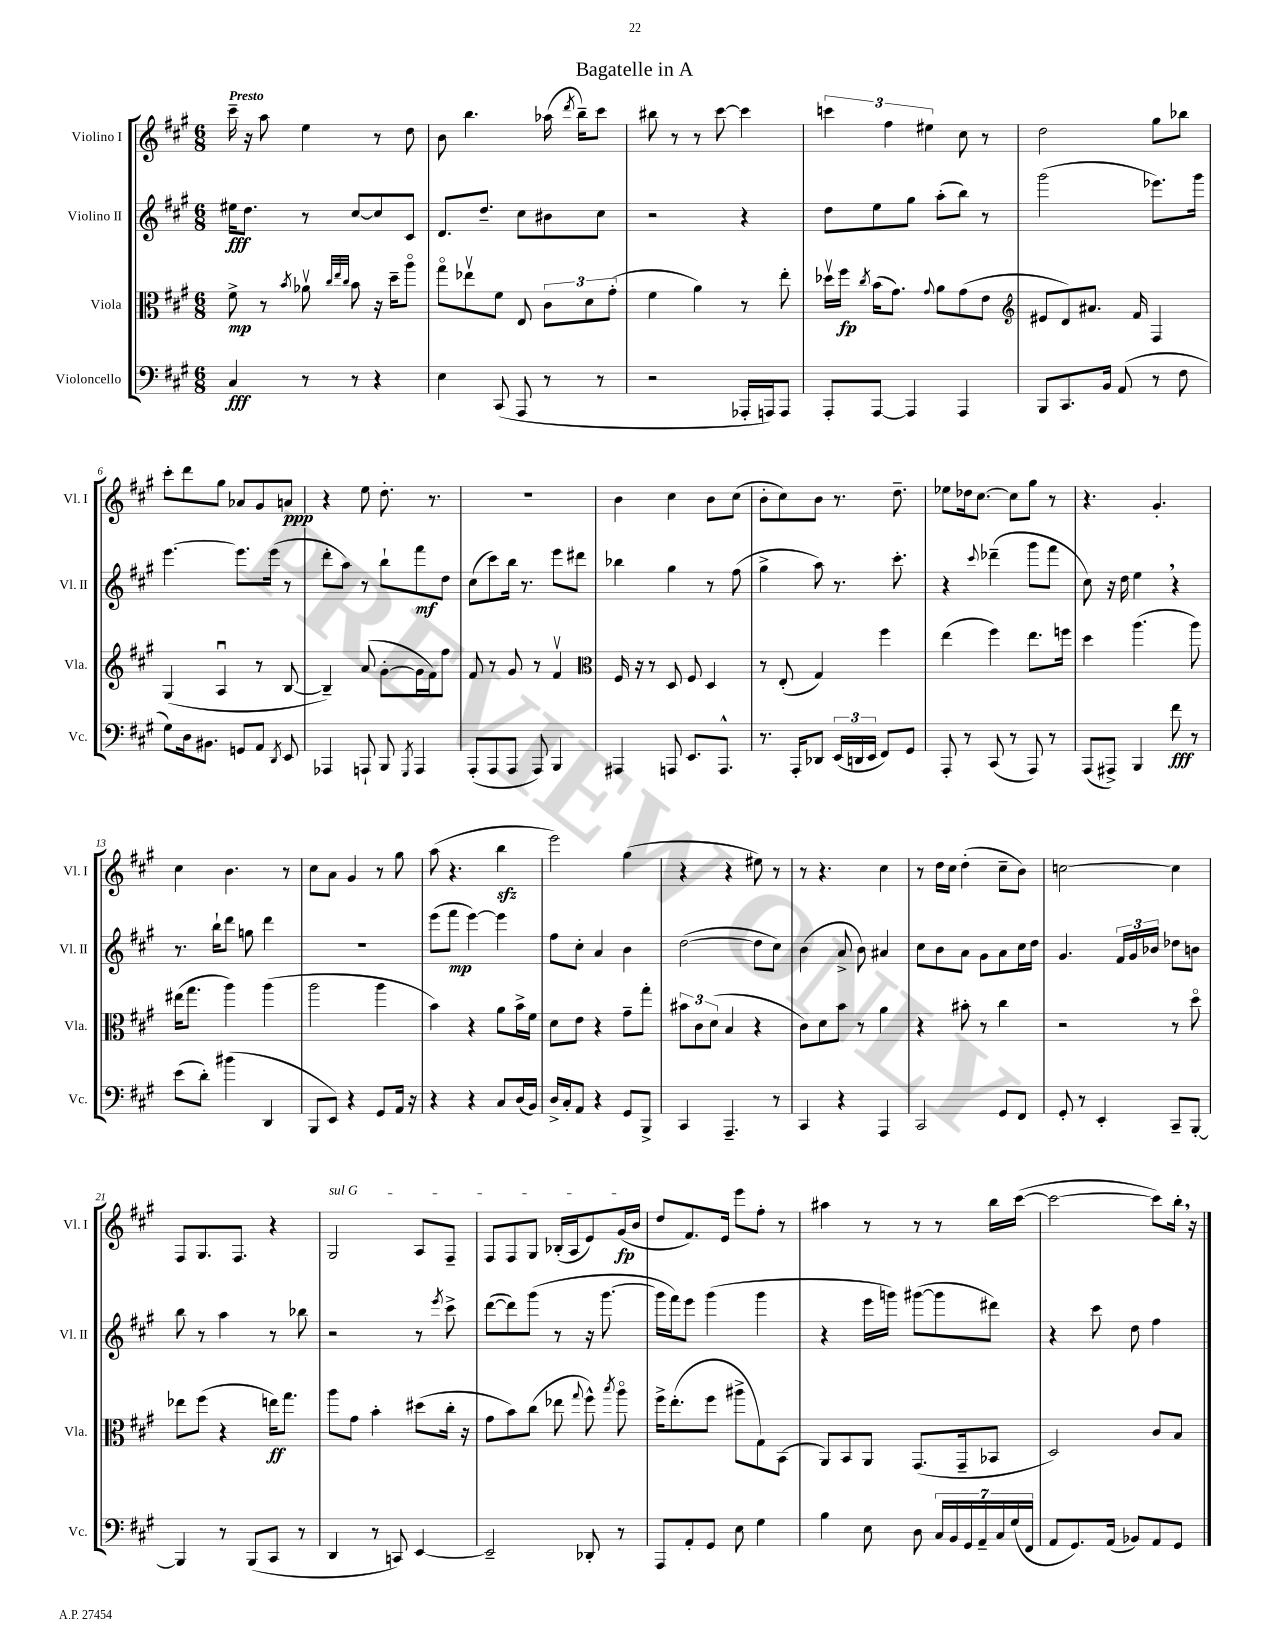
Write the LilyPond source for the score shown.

\header { title = "Bagatelle in A" }
<<
\new StaffGroup <<
\new Staff = "s0" \with { instrumentName = "Violino I" shortInstrumentName = "Vl. I" } {
    \clef treble \key a \major \numericTimeSignature \time 6/8 \tempo "Presto"
    \autoBeamOff cis'''16-- r16 a''8 e''4 r8 d''8 |
    b'8 b''4. aes''16( \acciaccatura { d'''8 } b''16[--) cis'''8] |
    bis''8 r8 r8 cis'''8~ cis'''4 |
    \tuplet 3/2 { c'''4 fis''4 eis''4 } cis''8 r8 |
    d''2 gis''8[ bes''8] |
    cis'''8[-. d'''8 gis''8] aes'8[ gis'8 a'8]\ppp |
    r4 e''8 d''8.-. r8. |
    R2. |
    b'4 cis''4 b'8[ cis''8]( |
    b'8[-. cis''8) b'8] r8. d''8.-- |
    ees''8[ des''16 cis''8.]~ cis''8[ gis''8] r8 |
    r4. gis'4.-. |
    cis''4 b'4. r8 |
    cis''8[ a'8] gis'4 r8 gis''8 |
    a''8( r4. b''4\sfz |
    e'''2) gis''4( |
    r4 r4 eis''8) r8 |
    r8 r4. cis''4 |
    r8 d''16[ cis''16] d''4-.( cis''8[-- b'8]) |
    c''2~ c''4 |
    fis8[ gis8. fis8.] r4 |
    \once \override TextSpanner.bound-details.left.text = \markup { \italic "sul G" } gis2\startTextSpan a8[ fis8]-- |
    fis8[ fis8 gis8] bes16[-.( a16 e'8) gis'16\fp( b'16]\stopTextSpan |
    d''8[ fis'8.) e'16] e'''8[ fis''8]-. r8 |
    ais''4 r8 r8 r8 b''16[ cis'''16]~( |
    cis'''2~ cis'''8[) b''16]-. \breathe r16 \bar "|." |
}
\new Staff = "s1" \with { instrumentName = "Violino II" shortInstrumentName = "Vl. II" } {
    \clef treble \key a \major \numericTimeSignature \time 6/8
    \autoBeamOff eis''16[\fff d''8.] r8 cis''8[~ cis''8 cis'8] |
    d'8.[ d''8.]-- cis''8[ bis'8 cis''8] |
    r2 r4 |
    d''8[ e''8 gis''8] a''8[-.( b''8]) r8 |
    gis'''2( ees'''8.[) gis'''16] |
    e'''4.~ e'''8.[ e'''16]( r8 |
    d'''8[-. a''8]) r8 b''8[-! fis'''8\mf d''8] |
    cis''8[( cis'''8) b''16] r8. e'''8[ dis'''8] |
    bes''4 gis''4 r8 fis''8( |
    gis''4-> a''8) r8. cis'''8.-. |
    r4 \appoggiatura { cis'''8 } des'''4--( gis'''8[ fis'''8] |
    cis''8) r16 d''16 e''4 \breathe r4 |
    r8. b''16[-! d'''8] g''8 d'''4 |
    R2. |
    e'''8[( fis'''8]\mp e'''4~) e'''4 |
    fis''8[ cis''8]-. a'4 b'4 |
    d''2~( d''8[ cis''8]) |
    b'4( a'8-> b'8) ais'4 |
    cis''8[ b'8 a'8] gis'8[ a'8 cis''16 d''16] |
    gis'4. \tuplet 3/2 { fis'16[ gis'16 bes'16] } des''8[ b'8] |
    b''8 r8 a''4 r8 bes''8 |
    r2 r8 \acciaccatura { e'''8 } cis'''8-> |
    d'''8[~( d'''8) gis'''8]( r8 r16 gis'''8.~ |
    gis'''16[ fis'''16) e'''8] gis'''4( gis'''4 |
    r4 e'''16[ g'''16]) gis'''8[~( gis'''8 dis'''8]) |
    r4 cis'''8 d''8 fis''4 \bar "|." |
}
\new Staff = "s2" \with { instrumentName = "Viola" shortInstrumentName = "Vla." } {
    \clef alto \key a \major \numericTimeSignature \time 6/8
    \autoBeamOff fis'8->\mp r8 \acciaccatura { b'8 } aes'8\upbow \grace { cis''32[ e''32 cis''32] } b'8 r16 d''16[-- a''8]\flageolet |
    gis''8[\flageolet ees''8\upbow fis'8] e8 \tuplet 3/2 { cis'8[ d'8 gis'8]-.( } |
    fis'4 a'4) r8 e''8-. |
    des''16[\upbow fis''16]\fp \acciaccatura { cis''8 } b'16[( gis'8.]) \appoggiatura { gis'8 } a'8[ gis'8( e'8] |
    \clef treble eis'8[ d'8) ais'8.] fis'16 fis4 |
    gis4( a4\downbow r8 b8~ |
    b4--) a'8( gis'8[~-. gis'16 fis'16) fis''8] |
    fis'8 r8 gis'8 r8 fis'4\upbow |
    \clef alto fis16 r16 r8 d8 fis8 d4 |
    r8 e8-.( gis4) fis''4 |
    e''4( fis''4) e''8.[ f''16] |
    d''4 a''4.( a''8) |
    eis''16[( gis''8.] a''4) a''4( |
    a''2 a''4 |
    b'4) r4 a'8[ b'16-> fis'16] |
    d'8[ e'8] r4 gis'8[-- gis''8]-. |
    \tuplet 3/2 { bis'8[ cis'8 d'8]( } b4 r4 |
    cis'8[) d'8 b'8] r8 a'4 |
    r4 bis'8-. r8 cis''4 |
    r2 r8 d''8\flageolet |
    ees''8[ fis''8]( r4 e''16[\ff) gis''8.] |
    a''8[ gis'8] b'4-. dis''8[( cis''16]-. r16 |
    gis'8[ b'8) cis''8]( ees''8 \appoggiatura { gis''8 } fis''8-^) \acciaccatura { b''8 } a''8\flageolet |
    fis''16[-> e''8.-.( fis''8] ais''8[-> gis8) b,8]( |
    a,8[) b,8 a,8] gis,8.[( gis,16-- bes,8] |
    d2) cis'8[ b8] \bar "|." |
}
\new Staff = "s3" \with { instrumentName = "Violoncello" shortInstrumentName = "Vc." } {
    \clef bass \key a \major \numericTimeSignature \time 6/8
    \autoBeamOff cis4\fff r8 r8 r4 |
    e4 cis,8( a,,8 r8 r8 |
    r2 aes,,16[-. a,,16) a,,8] |
    a,,8[-. a,,8]~ a,,4 a,,4 |
    b,,8[ cis,8. b,16] a,8( r8 fis8 |
    gis8[) d16 bis,8.] g,8[ a,8] \acciaccatura { d,8 } e,8 |
    aes,,4 a,,8-! b,,8 \acciaccatura { gis,,8 } a,,4 |
    a,,8[-.( a,,8 a,,8] a,,8) b,,4 |
    ais,,4 a,,8 e,8.[ a,,8.]-^ |
    r8. a,,16[-. des,8] \tuplet 3/2 { e,16[( d,16 e,16] } fis,8[) gis,8] |
    a,,8-. r8 cis,8( r8 a,,8) r8 |
    a,,8[( ais,,8]->) b,,4 fis'8\fff r8 |
    e'8[( d'8]-.) bis'4( d,4 |
    b,,8[ e,8]) r4 gis,8[ a,16] r16 |
    r4 r4 cis8[ d16( b,16]) |
    d16[-> cis16-. a,8] r4 gis,8[ b,,8]-> |
    cis,4 a,,4.-- r8 |
    cis,4 r4 a,,4 |
    cis,2 gis,8[ fis,8] |
    gis,8-. r8 e,4-. cis,8[-- b,,8]~-. |
    b,,4 r8 b,,8[( cis,8] r8 |
    d,4 r8 c,8) e,4~ |
    e,2-- des,8-. r8 |
    a,,8[ a,8-. gis,8] e8 gis4 |
    b4 e8 d8 \tuplet 7/4 { cis16[ b,16 gis,16 a,16-- cis16 gis16( fis,16] } |
    a,8[ gis,8.) a,16]( bes,8[) a,8 gis,8] \bar "|." |
}
>>
>>
